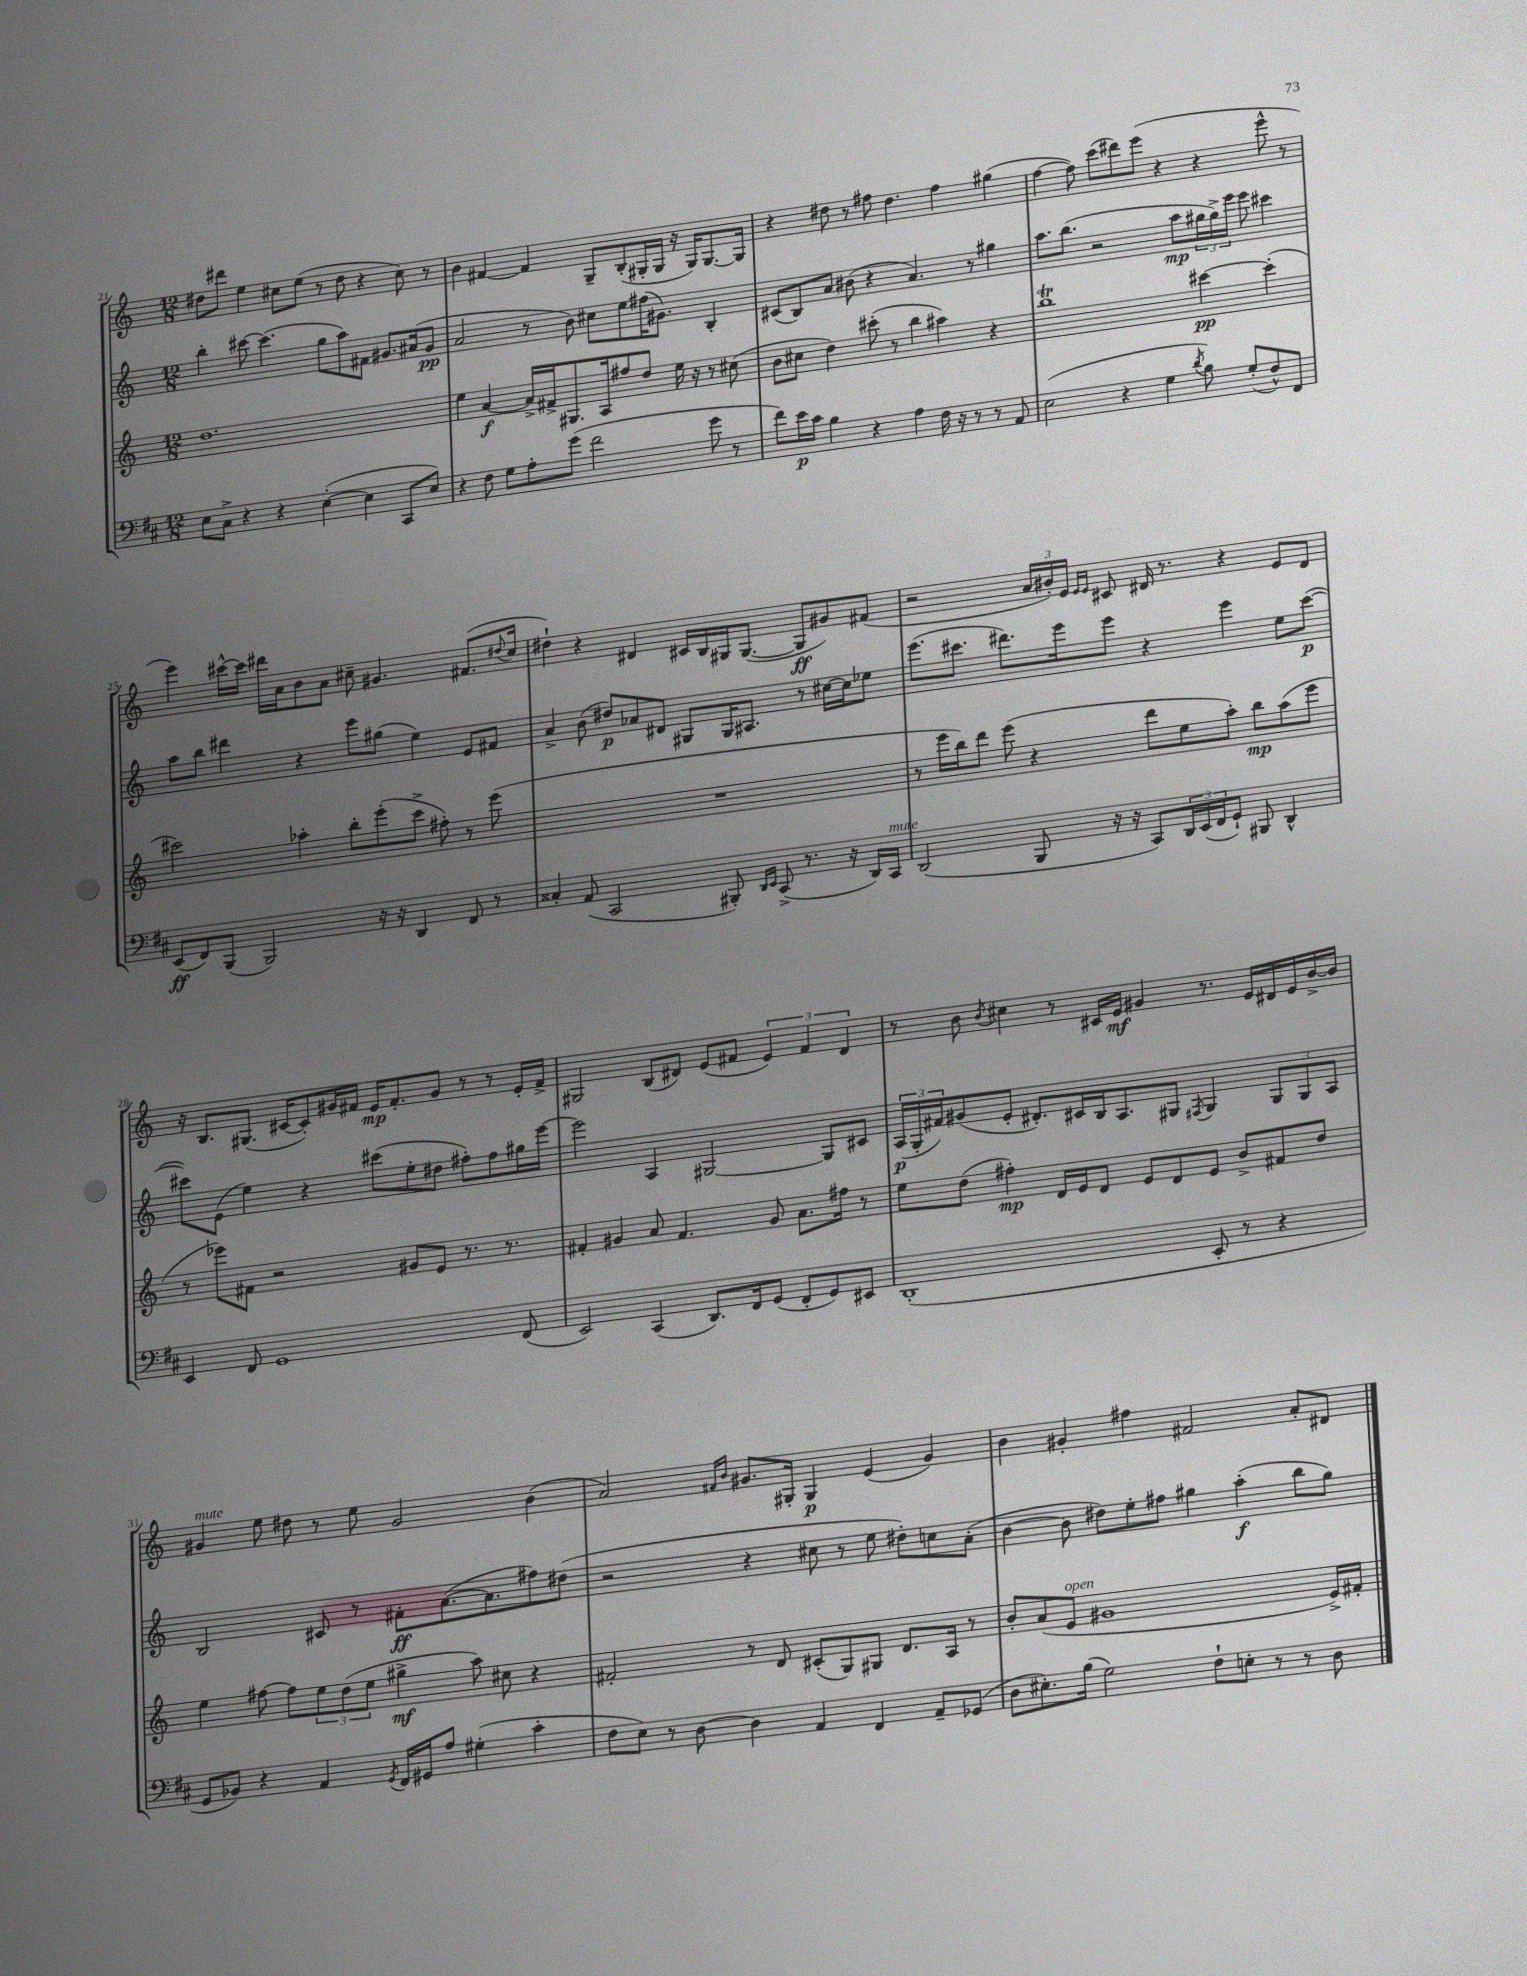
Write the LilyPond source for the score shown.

<<
\new StaffGroup <<
\new Staff = "s0" {
    \clef treble \key c \major \numericTimeSignature \time 12/8
    dis''8 dis'''8 e''4 cis''8 e''8( r8 dis''8 r4 cis''8) r8 |
    b'4 fis'4~ fis'4 g8-- b8-.( gis16-. gis16 r16 gis16) gis8.~ gis16 |
    r4 dis''8 r8 fis''8 dis''4. fis''4 gis''4( |
    f''4~ f''8) c'''8( dis'''8) e'''8( r4 r4 e'''8-^ r8 |
    e'''4) cis'''16~-^ cis'''16 dis'''16 a'16 b'8 a'8 cis''8-- gis'4. fis'8.( \appoggiatura { dis''8 } cis''16 |
    dis''4-!) r4 dis'4 cis'16 b16 gis16 gis8.~( gis8\ff gis'8) fis'8( |
    r2 \tuplet 3/2 { a'16 bis'16-.) e'16 } \grace { e'16 e'16 } cis'8 dis'16 r8. r4 e'8 dis'8 |
    r16 b8. gis8.( cis'16~ cis'8-.) gis'16 fis'16 e'16\mp fis'8.-. gis'8 r8 r8 e'16-. fis'16-> |
    gis2 b8( dis'8) e'8( fis'8 \tuplet 3/2 { e'4) fis'4 dis'4 } |
    r8 b'8 \acciaccatura { b'8 } cis''4 r8 cis'16 e'16\mf gis'4 r8. e'16 dis'16 e'16 b'16~-> b'16 |
    gis'4^\markup { \italic "mute" } e''8 dis''8 r8 e''8 gis'2 b'4( |
    a'2) \grace { fis'16 b'16 } gis'8. gis16-. gis4\p e'4( gis'4) |
    b'4 gis'4-. fis''4 fis'2 a'8-. dis'8 \bar "|." |
}
\new Staff = "s1" {
    \clef treble \key c \major \numericTimeSignature \time 12/8
    b''4-. cis'''8~ cis'''4.( g''8 a''8) fis'8 gis'8. ais'16( gis'8\pp |
    a'2 r8 b'8) cis''8 e''8 fis''16( gis'8.) b4-. |
    cis'8( b8) a'8 bis'8( r4 a'4.) r8 gis''4 |
    a''8. b''8.( r2 a''8\mp \tuplet 3/2 { gis''16 gis''16->) e'''16 } e'''8 cis'''4 |
    a''8 b''8 dis'''4 r4 e'''8 gis''8( e''4) e'8 fis'8 |
    a'4-> b'8( dis''8\p) aes'8 dis'8 gis8 gis16 ais8. r8 cis''16~ cis''16 ees''8 |
    e'''8.( cis'''8. dis'''8.) e'''16 e'''8 r4 e'''4 e''8 cis'''8~\p( |
    cis'''8) e'8( e''4) r4 cis'''8( e''8-. dis''8 fis''8-.) fis''8 gis''16 e'''16~ |
    e'''2 a4 gis2~ gis8 cis'8 |
    \tuplet 3/2 { a16\p( g16-. fis'16) } gis'8( e'8-. dis'8.-.) cis'16 b16 a8. gis8 \acciaccatura { fis8 } gis4 \tuplet 3/2 { gis8 gis8 a8 } |
    b2 cis'8 r8 fis'8-.\ff a'8.~( a'8. fis''8) dis''8( |
    r2 r4 cis''8 r8 e''8 dis''8-.) c''8 a'8-.( |
    b'4~ b'8 dis''8) e''8-. fis''8 gis''4 a''4-.\f( b''8 gis''8) \bar "|." |
}
\new Staff = "s2" {
    \clef treble \key c \major \numericTimeSignature \time 12/8
    d''1. |
    e''4 a'4~\f a'16-> fis'16-> gis8. a16 fis''8 d''8 e''16 r16 r8 cis''8( |
    b'8 cis''8 d''4) cis'''8-.( r8 b''4 ais''4) r4 |
    b''1\trill cis'''4~\pp cis'''4-.( |
    cis'''2) aes''4-. b''8-. e'''8-.( cis'''8-> fis''8-.) r8 e'''8( |
    R1. |
    r8 e'''16 b''16) d'''8 e'''8( r4 d'''8 e''8 a''8-.) b''8\mp a''8( e'''8 |
    r8 ees'''8) fis'8 r2 gis'8 e'8 r8. r8. |
    fis'4-. gis'4 a'8 fis'4. gis'8 a'8. fis''16 r8 |
    e''8 d''8( fis''4-.\mp) d'16 e'16 d'8 e'8 d'8 e'8 b'8-> fis'8 d''8 |
    e''4 fis''8~ fis''8 \tuplet 3/2 { e''8 d''8( e''8 } gis''4->\mf a''8) cis''8 r4 |
    fis'2-. r8 d'8 cis'8-.( g8) gis8 d'8. a16 r8 |
    b'8-. a'8( e'8^\markup { \italic "open" } gis'1 e'16->) fis'16-. \bar "|." |
}
\new Staff = "s3" {
    \clef bass \key d \major \numericTimeSignature \time 12/8
    e8 cis8-> r4 r4 e4~-.( e4 cis,8 e8) |
    r4 fis8 g8 a8-. g'8( fis'2 g'8 r8 |
    fis'8) e'16\p cis'16 b4 r4 a4 fis16 r16 r8 r8 a,8 |
    e2( r4 g4 \acciaccatura { d'8 } b8) g8-.( fis8-^) fis,8 |
    e,8\ff( fis,8) b,,8( b,,2) r16 r16 d,4 fis,8 r8 |
    cisis4-. a,8( cis,2 bis,,8-.) \grace { d,16 e,16 } cis,8->( r8. r16 d,16) cis,16^\markup { \italic "mute" } |
    d,2( b,,8 r16 r16 cis,8) \tuplet 3/2 { d,16 e,16( fis,16 } g,8-!) bis,,8 d,4-^ |
    e,4 fis,8 g,1 fis,8( |
    e,2) cis,4( d,8.) fis,16 g,8( fis,8-. g,8) eis,8 |
    d,1-.( e,8-. r8 r4 |
    g,8 bes,8) r4 a,4 \acciaccatura { g,8 } fis,16 gis,16 a8 gis4-.( cis'4-. |
    fis8 e8) r8 d8~ d4 a,4 fis,4 a,8-- ges,8( |
    d8 eis8.-.) b16( g2) fis8-! e8-. r8 r8 d8 \bar "|." |
}
>>
>>
\layout { \context { \Score currentBarNumber = #21 } }
